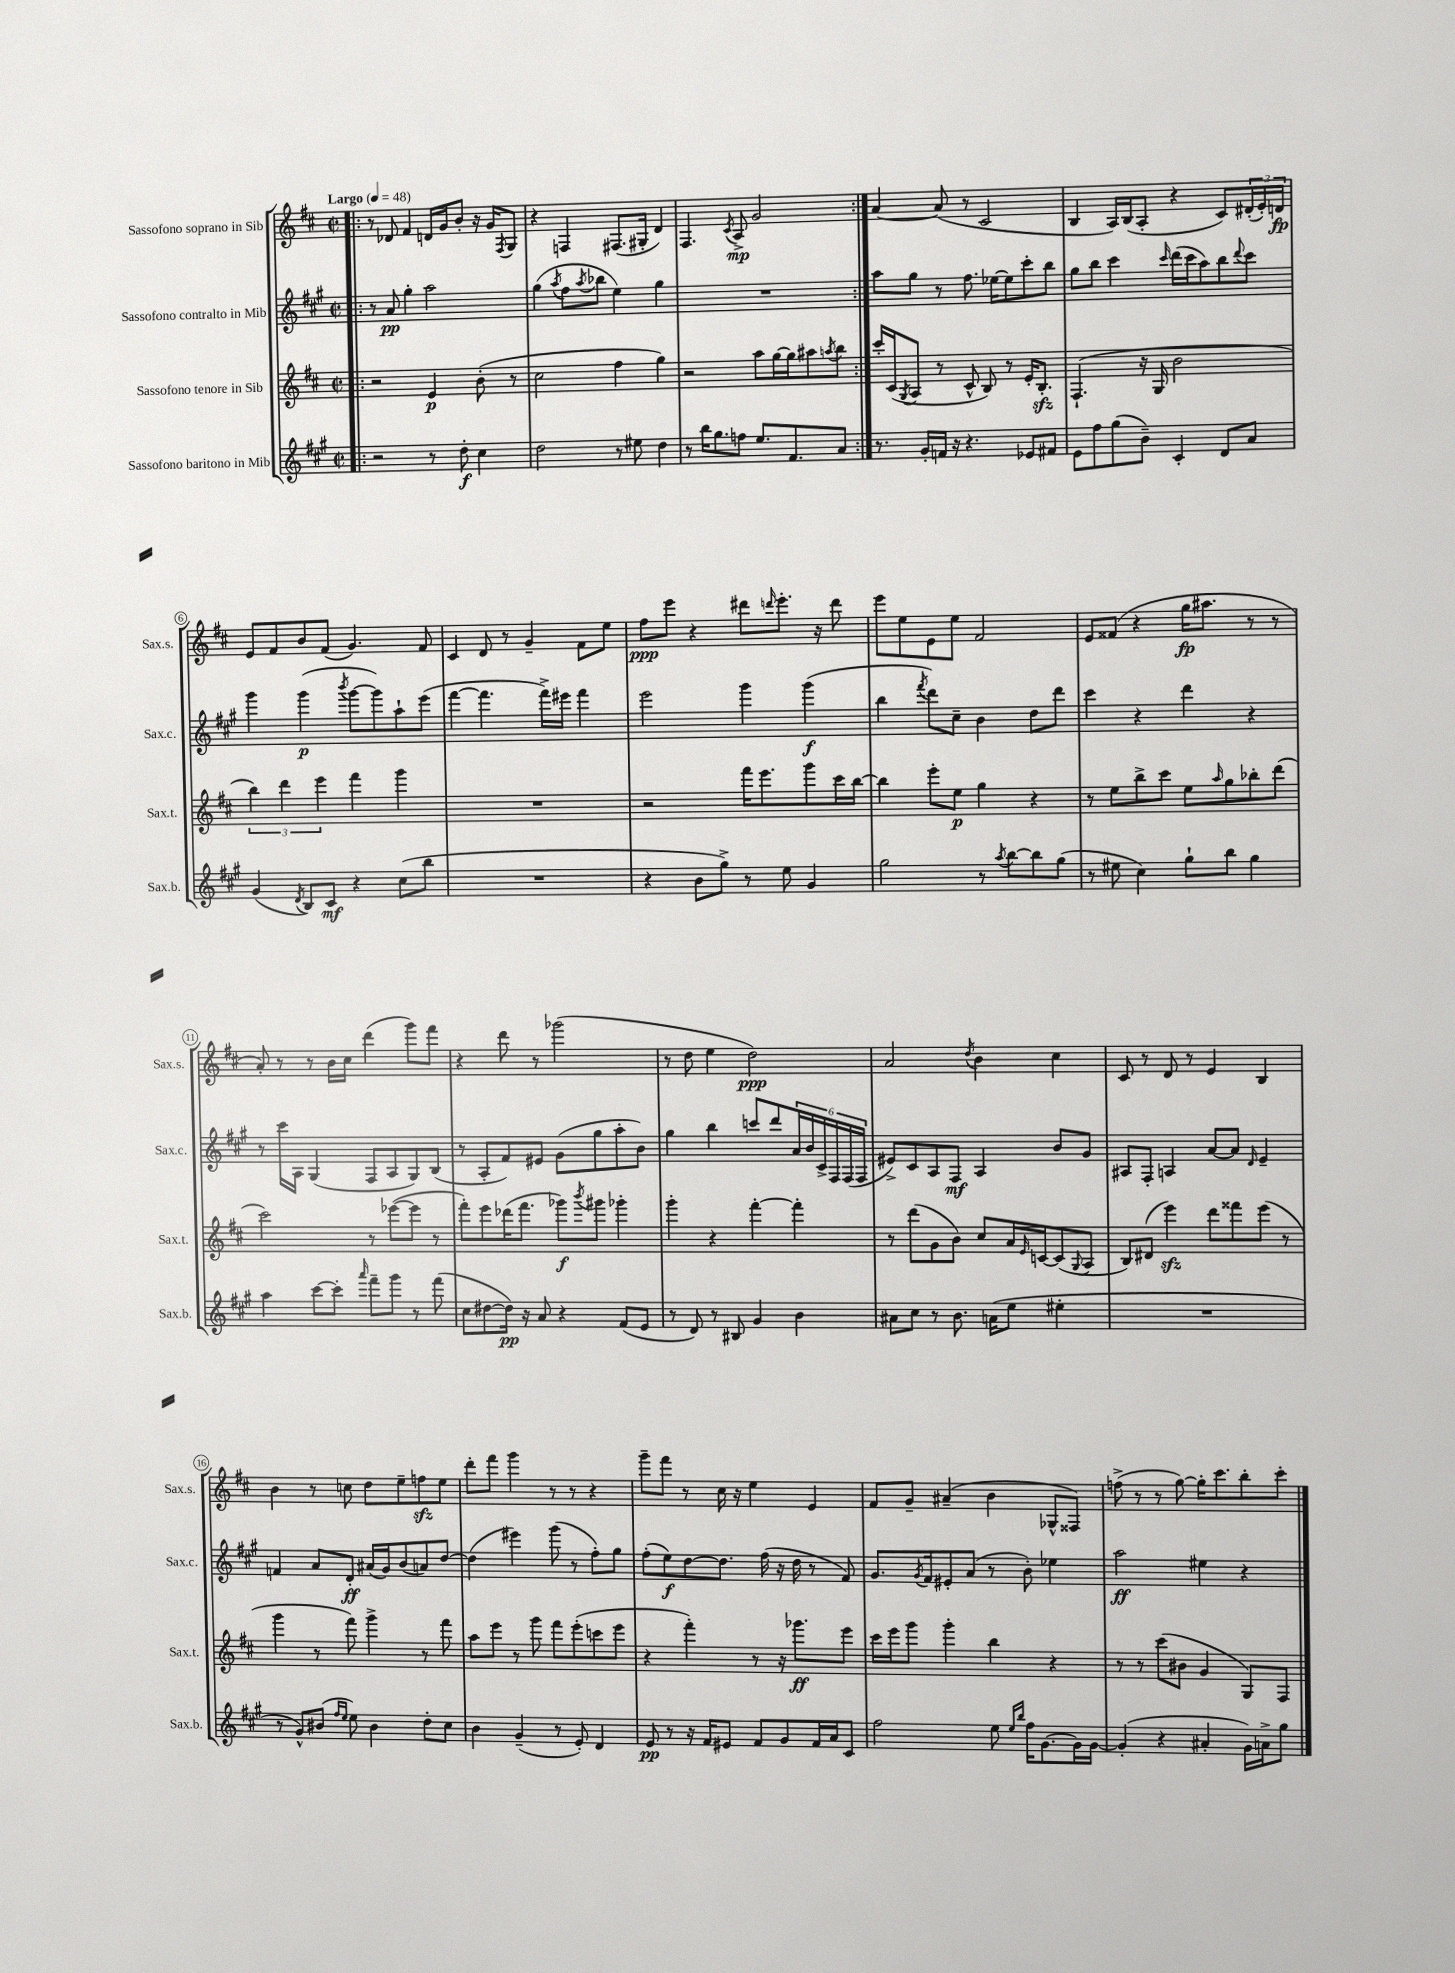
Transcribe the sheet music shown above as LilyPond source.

<<
\new StaffGroup <<
\new Staff = "s0" \with { instrumentName = "Sassofono soprano in Sib" shortInstrumentName = "Sax.s." } {
    \clef treble \key d \major \defaultTimeSignature \time 2/2 \tempo "Largo" 4 = 48
    \repeat volta 2 { \bar ".|:" r8 des'8 fis'4 d'16 g'16 b'8-. r16 g'16 \acciaccatura { fis8 } g8 |
    r4 f4 fis8.( gis16-. d'4) |
    fis4. \acciaccatura { cis'8 } a8->\mp g'2 | }
    a'4~ a'8( r8 cis'2 |
    b4 a16) b16( a8-. r4 cis'8) \tuplet 3/2 { dis'16-.( e'16-.) d'16\fp } |
    e'8 fis'8 b'8 fis'8( g'4.) fis'8 |
    cis'4 d'8 r8 g'4-- fis'8 e''8 |
    fis''8\ppp e'''8 r4 dis'''8 \grace { d'''16 } e'''8.-. r16 d'''8 |
    e'''8 e''8 e'8 e''8 fis'2 |
    e'8 fisis'8( r4 g''16\fp ais''8. r8 r8 |
    a'8-.) r8 r8 b'16 cis''16 d'''4( g'''8) fis'''8 |
    r4 d'''8 r8 ges'''2( |
    r8 d''8 e''4 d''2\ppp) |
    a'2 \acciaccatura { d''8 } b'4 cis''4 |
    cis'8 r8 d'8 r8 e'4 b4 |
    b'4 r8 c''8 d''8 e''8-- f''8\sfz e''8 |
    d'''8-. fis'''8 g'''4 r8 r8 r4 |
    g'''8-- fis'''8 r8 cis''16 r16 e''4 e'4 |
    fis'8 g'8-- ais'4--( b'4 ges8-^ fisis8) |
    f''8->( r8 r8 g''8~) g''16-. cis'''8. b''8-. cis'''8-. \bar "|." |
}
\new Staff = "s1" \with { instrumentName = "Sassofono contralto in Mib" shortInstrumentName = "Sax.c." } {
    \clef treble \key a \major \defaultTimeSignature \time 2/2
    \repeat volta 2 { \bar ".|:" r8 a'8\pp gis''4-. a''2 |
    gis''4( \acciaccatura { a''8 } fis''8 \acciaccatura { a''8 } bes''8 e''4) gis''4 |
    R1 | }
    a''8 gis''8 r8 fis''8. ees''16~ ees''8 cis'''8-. b''8 |
    gis''8 b''8 cis'''4 \grace { cis'''16 } d'''16( cis'''16 a''8) b''8 \appoggiatura { d'''8 } cis'''8 |
    gis'''4 gis'''4\p( \acciaccatura { b'''8 } gis'''8~ gis'''8) a''8-! e'''8( |
    fis'''4~ fis'''4. fis'''16->) eis'''16 fis'''4 |
    e'''2 gis'''4 gis'''4\f( |
    b''4 \acciaccatura { fis'''8 } d'''8) cis''8-- b'4 d''8 d'''8 |
    cis'''4 r4 d'''4 r4 |
    r8 cis'''16 a16 gis4( fis8 a8 gis8) b8( |
    r8 a8-. fis'8) eis'8 gis'8( gis''8 a''8-. b'8) |
    gis''4 b''4 c'''8 d'''8 \tuplet 6/4 { a'16 b'16 cis'16-> fis16 fis16( fis16 } |
    eis'8->) cis'8 a8 fis8\mf a4 b'8 gis'8 |
    ais8 fis8-. a4 a'8~ a'8 \grace { d'16 } e'4-- |
    f'4 a'8 d'8-.\ff ais'16( gis'16) b'8( a'8) d''8~ |
    d''4( eis'''4) gis'''8( r8 fis''8-.) gis''8 |
    fis''8-.( e''8\f) d''8~ d''8. fis''16( r16 d''16 r8 fis'8) |
    gis'8. \acciaccatura { gis'8 } fis'16 eis'8-. a'8( r8 b'8-.) ees''4 |
    a''2\ff eis''4 r4 \bar "|." |
}
\new Staff = "s2" \with { instrumentName = "Sassofono tenore in Sib" shortInstrumentName = "Sax.t." } {
    \clef treble \key d \major \defaultTimeSignature \time 2/2
    \repeat volta 2 { \bar ".|:" r2 e'4\p b'8-.( r8 |
    cis''2 fis''4 g''4) |
    r2 a''8 g''16~ g''16 ais''8 \acciaccatura { a''8 } b''8 | }
    cis'''16-. cis'16( \acciaccatura { g8 } a8 r8 cis'8-^ b8) r8 e'16-. b8.-.\sfz |
    fis4.-!( r16 g16 b'2 |
    \tuplet 3/2 { b''4) d'''4 e'''4 } fis'''4 g'''4 |
    R1 |
    r2 fis'''16 e'''8. g'''8 cis'''16 b''16~ |
    b''4 e'''8-. e''8\p g''4 r4 |
    r8 e''8 b''8-> cis'''8 e''8 \grace { a''16 } g''8 bes''8-. d'''8( |
    cis'''2) r8 ees'''8~( ees'''8 r8 |
    fis'''8-.) e'''8 des'''16( fis'''8. ges'''8\f) \acciaccatura { b'''8 } gis'''8 ges'''4-. |
    g'''4-. r4 fis'''4~-. fis'''4-. |
    r8 d'''8( g'8 b'8) cis''8 a'16 \grace { e'16 } c'16~ c'8( \appoggiatura { g8 } a8 |
    b8) dis'8( e'''4\sfz) d'''8 fisis'''8 e'''8( r8 |
    g'''4 r8 fis'''8) g'''4-> r8 fis'''8 |
    a''8 e'''8 r8 g'''8 fis'''8 e'''8-.( c'''8 e'''8 |
    r4 fis'''4-.) r8 r16 ges'''8.\ff e'''8 |
    cis'''16 e'''16 g'''8 g'''4-. b''4 r4 |
    r8 r8 cis'''8( bis'8 g'4 g8) fis8 \bar "|." |
}
\new Staff = "s3" \with { instrumentName = "Sassofono baritono in Mib" shortInstrumentName = "Sax.b." } {
    \clef treble \key a \major \defaultTimeSignature \time 2/2
    \repeat volta 2 { \bar ".|:" r2 r8 d''8-.\f cis''4 |
    d''2 r8 eis''8 d''4 |
    r8 b''16 gis''8. f''8 e''8. fis'8. a'8 | }
    r8. gis'16-. f'16 r16 r4. ees'8 fis'8 |
    e'8 fis''8 gis''8( b'8--) cis'4-. d'8 a'8 |
    gis'4( \acciaccatura { d'8 } b8) cis'8\mf r4 cis''8( b''8 |
    R1 |
    r4 b'8 gis''8->) r8 e''8 gis'4 |
    gis''2 r8 \acciaccatura { a''8 } b''8~ b''8 gis''8( |
    r8 eis''8 cis''4) gis''8-! b''8 gis''4 |
    a''4 cis'''8~ cis'''8-. \grace { a'''16 } fis'''8-- gis'''8 r8 fis'''8( |
    cis''8 dis''8~ dis''16\pp) r16 a'8 r4 fis'8( e'8 |
    r8 d'8) r8 bis8 gis'4 b'4 |
    ais'8 cis''8 r8 b'8. a'16( e''8 eis''4-. |
    R1 |
    r8 gis'8-^) bis'8( \grace { fis''16 e''16 } e''8) bis'4 d''8-. cis''8 |
    b'4 gis'4--( r8 e'8-.) d'4 |
    e'8\pp r8 r16 fis'16 eis'8 fis'8 gis'8 fis'16 a'16 cis'8 |
    fis''2 e''8 \grace { e''16 b''16 } fis''16 gis'8.~ gis'16 gis'16~ |
    gis'4-.( r4 ais'4-. gis'16) a'16-> gis''8 \bar "|." |
}
>>
>>
\layout { \context { \Score \override BarNumber.stencil = #(make-stencil-circler 0.1 0.3 ly:text-interface::print) } }
